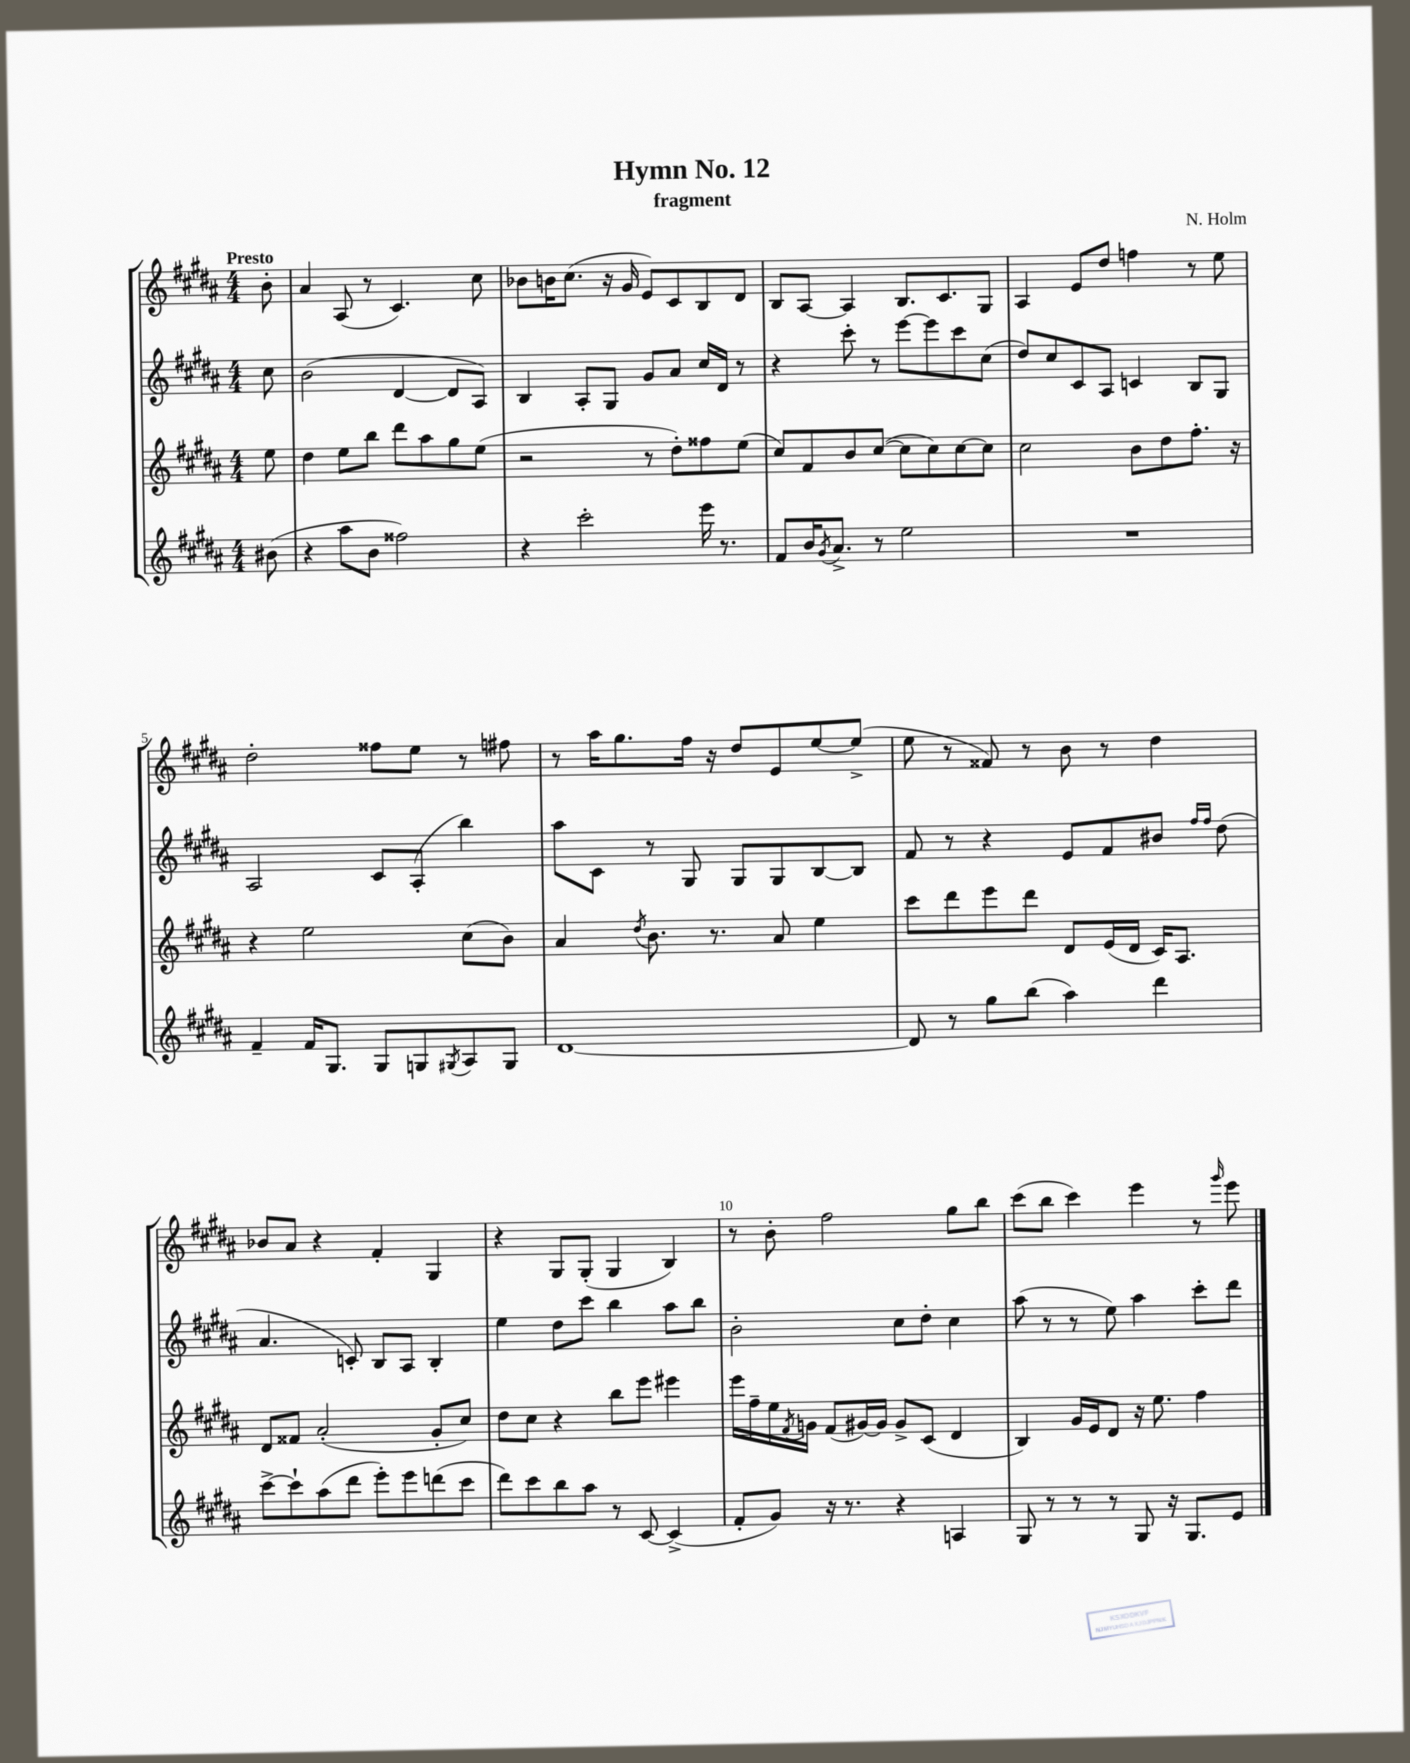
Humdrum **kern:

**kern	**kern	**kern	**kern
*staff4	*staff3	*staff2	*staff1
*clefG2	*clefG2	*clefG2	*clefG2
*k[f#c#g#d#a#]	*k[f#c#g#d#a#]	*k[f#c#g#d#a#]	*k[f#c#g#d#a#]
*M4/4	*M4/4	*M4/4	*M4/4
(8b#\	8ee\	8cc#\	8b'\
=	=	=	=
4r	4dd#\	(2b\	4a#/
8aa#\L	8ee\L	.	(8A#/
8b\J	8bb\J	.	8r
2ff##\)	8ddd#\L	[4d#/	4.c#/)
.	8aa#\	.	.
.	8gg#\	8d#/]L	.
.	(8ee\J	8A#/J)	8cc#\
=	=	=	=
4r	2r	4B/	8b-\L
.	.	.	16b\K
.	.	.	(8.cc#\J
2ccc#'\	.	8A#'/L	.
.	.	8G#/J	16r
.	.	.	16g#/
.	8r	8g#/L	8e/L)
.	8dd#'\L)	8a#/J	8c#/
16eee\	8ff##\	16cc#/LL	8B/
8.r	.	16d#/JJ	.
.	(8ee\J	8r	8d#/J
=	=	=	=
8f#/L	8cc#/L)	4r	8B/L
16b/K	8f#/	.	[8A#/J
8qg#/	.	.	.
8.a#^/J	.	.	.
.	8b/	8ccc#'\	4A#/]
8r	([8cc#/J	8r	.
2ee\	8cc#\]L	[8eee\L	8.B/L
.	8cc#\)	8eee\]	.
.	.	.	8.c#/
.	[8cc#\	8ccc#\	.
.	8cc#\]J	(8cc#\J	8G#/J
=	=	=	=
1r	2cc#\	8dd#/L)	4A#/
.	.	8cc#/	.
.	.	8c#/	8e/L
.	.	8A#/J	8dd#/J
.	8b\L	4c/	4ff\
.	8dd#\	.	.
.	8.ff#'\J	8B/L	8r
.	.	8G#/J	8ee\
.	16r	.	.
=	=	=	=
4f#~/	4r	2A#/	2dd#'\
16f#/LK	2ee\	.	.
8.G#/J	.	.	.
8G#/L	.	8c#/L	8ff##\L
8G/	.	(8A#'/J	8ee\J
8qG#/	.	.	.
8A#/	(8cc#\L	4bb\)	8r
8G#/J	8b\J)	.	8ff#\
=	=	=	=
[1d#	4a#/	8aa#\L	8r
.	.	8c#\J	16aa#\LK
.	.	.	8.gg#\
.	8qdd#/	.	.
.	8.b\	8r	.
.	.	8G#/	16ff#\Jk
.	8.r	.	16r
.	.	8G#/L	8dd#/L
.	8a#/	8G#/	8e/
.	4ee\	[8B/	[8ee/
.	.	8B/]J	(8ee^/]J
=	=	=	=
8d#/]	8ccc#\L	8f#/	8ee\
8r	8ddd#\	8r	8r
8gg#\L	8eee\	4r	8f##/)
(8bb\J	8ddd#\J	.	8r
4aa#\)	8d#/L	8e/L	8b\
.	(16e/L	8f#/	8r
.	16d#/JJ	.	.
4ddd#\	16c#/LK)	8b#/J	4dd#\
.	8.A#/J	.	.
.	.	16qqff#/LL	.
.	.	16qqff#/JJ	.
.	.	(8dd#\	.
=	=	=	=
[8ccc#^\L	8d#/L	4.a#/	8b-/L
8ccc#`\]	8f##/J	.	8a#/J
(8aa#\	(2a#'/	.	4r
8ddd#\J	.	8c'/)	.
8eee'\L)	.	8B/L	4f#'/
8eee\	.	8A#/J	.
(8ddd\	8g#'/L	4B'/	4G#/
8ccc#\J	8cc#/J)	.	.
=	=	=	=
8ddd#\L)	8dd#\L	4ee\	4r
8ccc#\	8cc#\J	.	.
8bb\	4r	8dd#\L	8G#/L
8aa#\J	.	8ccc#\J	(8G#'/J
8r	8bb\L	4bb\	4G#/
[8c#/	8eee\J	.	.
(4c#^/]	4eee#\	8aa#\L	4B/)
.	.	8bb\J	.
=	=	=	=
8f#'/L	16eee\LL	2b'\	8r
.	16ff#~\	.	.
8g#/J)	16ee\	.	8b'\
.	8qf#/	.	.
.	16g\JJ	.	.
16r	(8f#/L	.	2ff#\
8.r	.	.	.
.	[16g#/L)	.	.
.	16g#/]JJ	.	.
4r	8g#^/L	8cc#\L	.
.	(8c#/J	8dd#'\J	.
4A/	4d#/	4cc#\	8gg#\L
.	.	.	8bb\J
=	=	=	=
8G#/	4B/)	(8aa#\	(8ccc#\L
8r	.	8r	8bb\J
8r	16g#/LL	8r	4ccc#\)
.	16e/J	.	.
8r	8d#/J	8ee\)	.
8G#/	16r	4aa#\	4eee\
.	8.ee\	.	.
16r	.	.	.
8.G#/L	.	.	.
.	4ff#\	8ccc#'\L	8r
.	.	.	16qqggg#/
8e/J	.	8ddd#\J	8eee\
==	==	==	==
*-	*-	*-	*-
